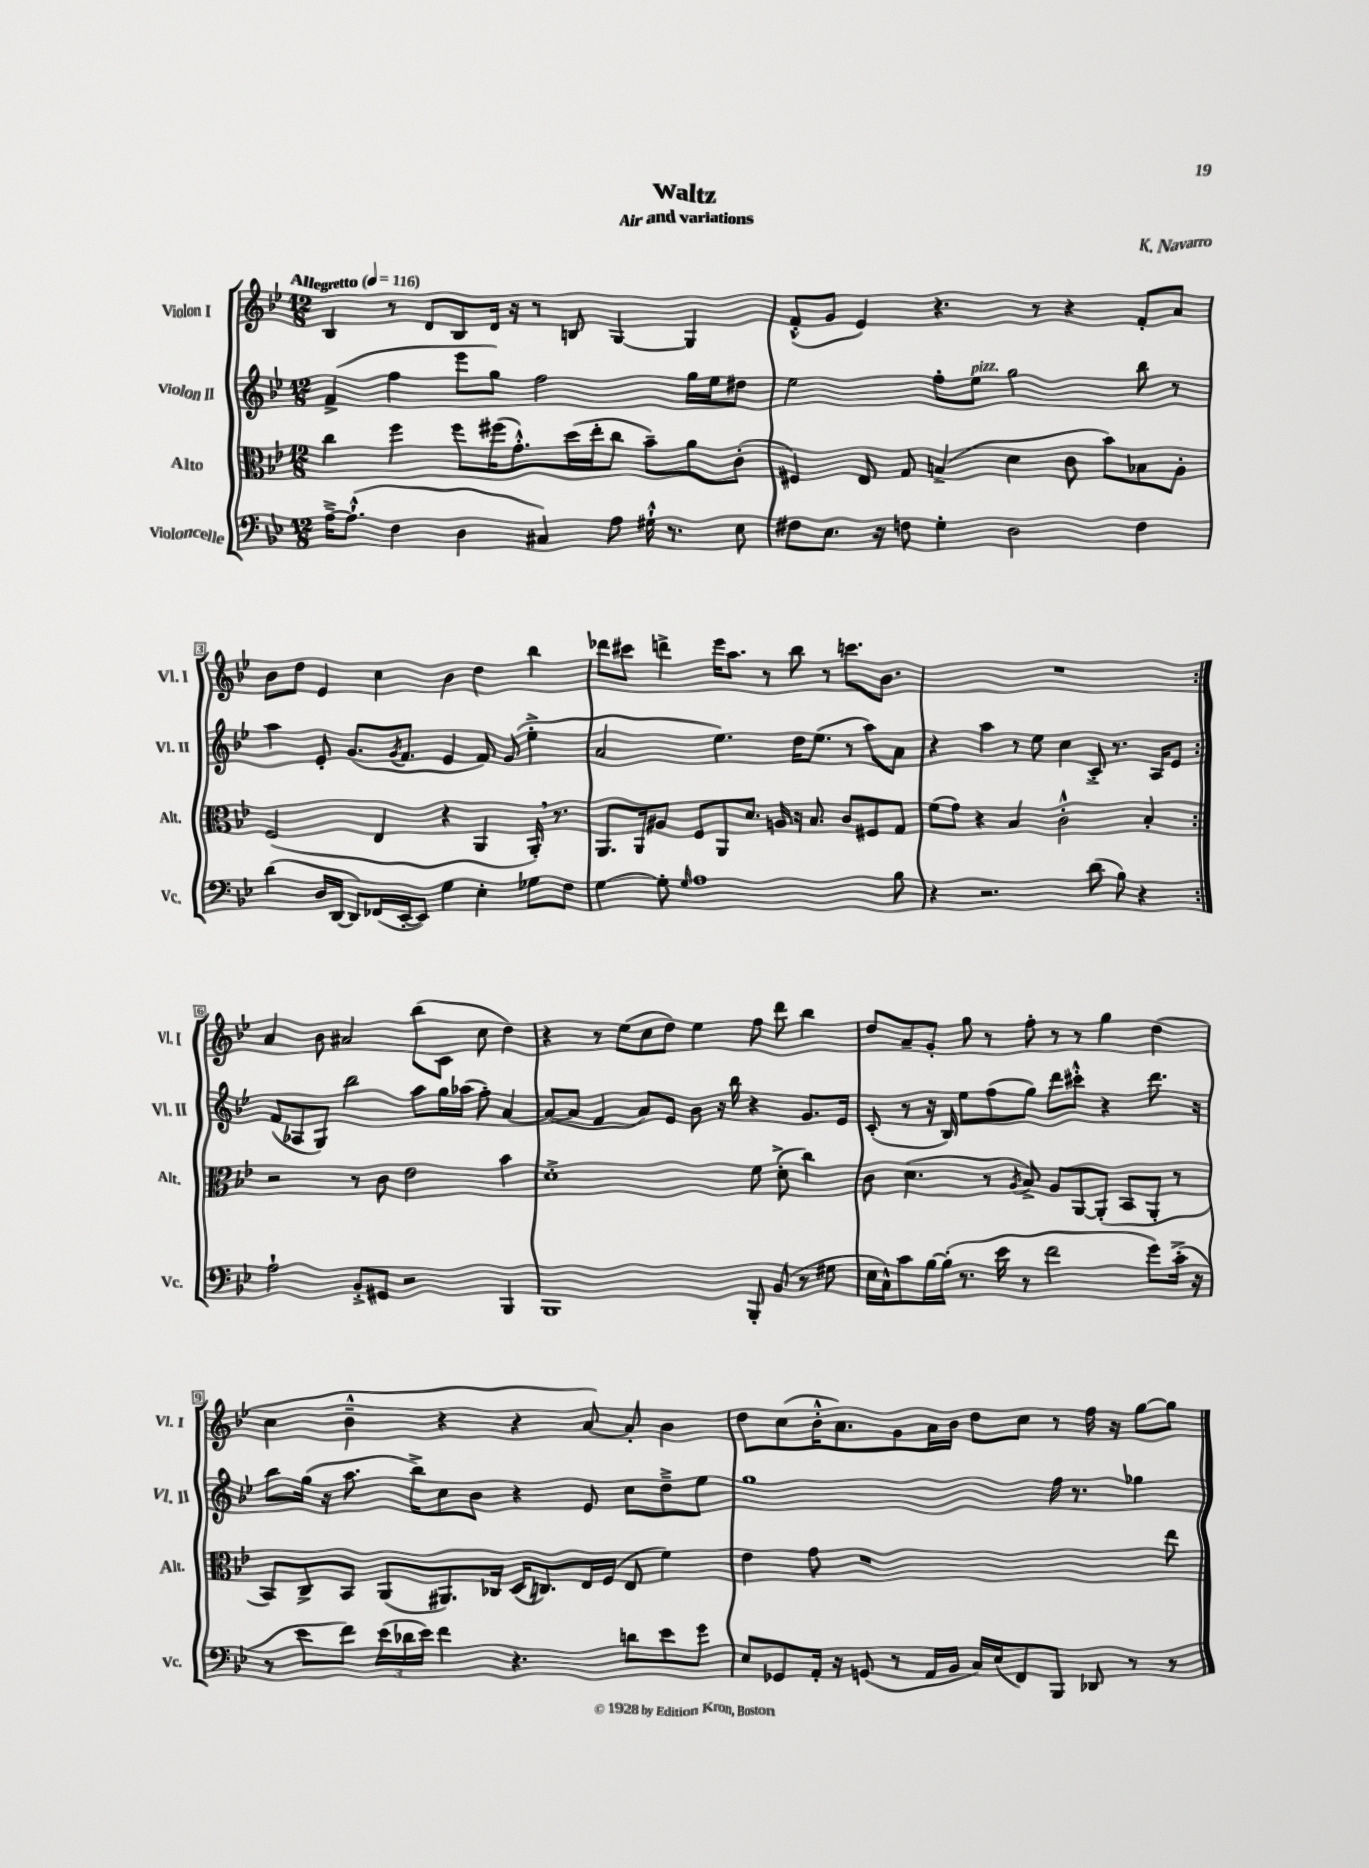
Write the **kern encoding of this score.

**kern	**kern	**kern	**kern
*staff4	*staff3	*staff2	*staff1
*clefF4	*clefC3	*clefG2	*clefG2
*k[b-e-]	*k[b-e-]	*k[b-e-]	*k[b-e-]
*M12/8	*M12/8	*M12/8	*M12/8
*MM116	*MM116	*MM116	*MM116
[16A~^	4cc	(4f^	4B-
(8.A`^^]	.	.	.
4F	4ff	4ff	8r
.	.	.	8d
4D	8ff	8eee-	8B-
.	(16ff#	8gg)	16d
.	8.g'^^)	.	16r
4C#)	.	2ff	8r
.	(16dd	.	8B
.	16ee-'	.	.
8A	8cc	.	[4G
16G#`^^	8b-~)	.	.
8.r	.	.	.
.	8a	16gg	4G]
.	.	16ee-	.
8E-	(8c'	8dd#	.
=	=	=	=
8F#	4F#)	2ee-	(8f'^^
8.E-	.	.	8g
.	8E-	.	4e-)
16r	.	.	.
8F	8G	.	.
4G'	(4B^	8ff'	4.r
.	.	8ee-	.
2D	4d	2gg	.
.	.	.	8r
.	8c	.	4r
.	8b-)	.	.
4F	8B-	8bb-	8f'
.	8A'	8r	8a
=	=	=	=
(4d	(2F	4aa	8b-
.	.	.	8dd
16D	.	8e-'	4e-
[16DD	.	.	.
8DD])	.	(8.g	.
(16FF-	4E-	.	4cc
.	.	8qg	.
[16EE-'	.	8.f	.
8EE-])	.	.	.
4G	4r	4e-	4b-
4E-'	4AA	8f)	4dd
.	.	(8g	.
8G-	16AA')	4ee-'^	4bb-
.	8.r	.	.
8F	.	.	.
=	=	=	=
[4G	8.AA	2a	8ddd-
.	.	.	8ccc#
.	16AA	.	.
8G']	8A#	.	4ddd^
16qqG	.	.	.
1A	8F	.	.
.	8AA	4.ee-)	16eee-
.	.	.	8.aa
.	8.d	.	.
.	.	.	8r
.	16A	.	.
.	16r	16dd	8bb-
.	8.B-	(8.ee-	.
.	.	.	8r
.	8c	8r	8.ccc
.	8F#	8aa)	.
.	.	.	8.b-
8B-	8G	8a	.
=	=	=	=
4r	(8f	4r	1.r
.	8g)	.	.
2.r	4r	4aa	.
.	4B-	8r	.
.	.	8ee-	.
.	2c'^^	4cc	.
(8d	.	8c'^	.
8B-)	.	8.r	.
4r	4B-'	.	.
.	.	16A	.
.	.	8e-	.
=:|!	=:|!	=:|!	=:|!
2A`	2r	(8f	4a
.	.	8A-	.
.	.	8G)	8b-
.	.	2bb-	2a#
8BB-'^	8r	.	.
8GG#	8c	.	.
2r	2e-	.	.
.	.	8aa	(8bb-
.	.	16gg	8c
.	.	(16aa-	.
.	.	8ff')	8cc
4BBB-	4b-	[4a	4dd)
=	=	=	=
1BBB-	1d'^	(8a_	4r
.	.	8a]	.
.	.	4f	8r
.	.	.	(8ee-
.	.	8a)	8cc
.	.	8e-	8dd)
.	.	8b-	4ee-
.	.	16r	.
.	.	16bb-	.
8BBB-'	8f	4r	8ff
(8BB-	(8d'^	.	8ddd
8r	4cc)	8.g	4bb-
8G#	.	.	.
.	.	16e-	.
=	=	=	=
16E-	8c	(8c'	8dd
16C^^)	.	.	.
8c	(4.d	8r	8a~
[16B-	.	16r	8g'
(16B-']	.	16B-)	.
8.r	.	8ee-	8gg
.	8r	(8ff	8r
16e-	.	.	.
.	8qA	.	.
8r	8B-^)	8gg)	8ff'
2f	8A	8ddd	8r
.	[8AA	8ccc#'^^	8r
.	(8AA']	4r	4gg
.	8BB-	.	.
8g)	8AA'	8.ddd	(4dd
(16c'^	8r	.	.
16r	.	16r	.
=	=	=	=
8r	8BB-)	8bb-	4cc
8e-	8C^	(16gg	.
.	.	16r	.
8f)	8BB-	8.aa	4b-~^^
(24e-	(8AA	.	.
24d-	.	.	.
.	.	16bb-^)	.
24e-)	.	.	.
4f	8.AA#)	8cc	4r
.	.	8b-	.
.	16C-	.	.
4.r	(16D	4r	4r
.	8.C)	.	.
.	16E-	8e-	[8a)
.	(16F	.	.
8d	8E-	8cc	8a']
8e-	4f)	8dd~^	4b-
8g	.	8ee-	.
=	=	=	=
8E-	4e-	1gg	8dd
8GG-	.	.	(8cc
16AA'	8g	.	16b-'^^
16r	.	.	8.a)
(8GG	1r	.	.
8r	.	.	8g
16AA	.	.	16a
16BB-	.	.	16b-
16C)	.	.	8dd
(16E-	.	.	.
8FF)	.	.	8cc
8BBB-	.	16ff	8r
.	.	8.r	.
8DD-	.	.	16ff
.	.	.	16r
8r	.	4gg-	[8gg
8r	8ee-	.	8gg]
==	==	==	==
*-	*-	*-	*-
